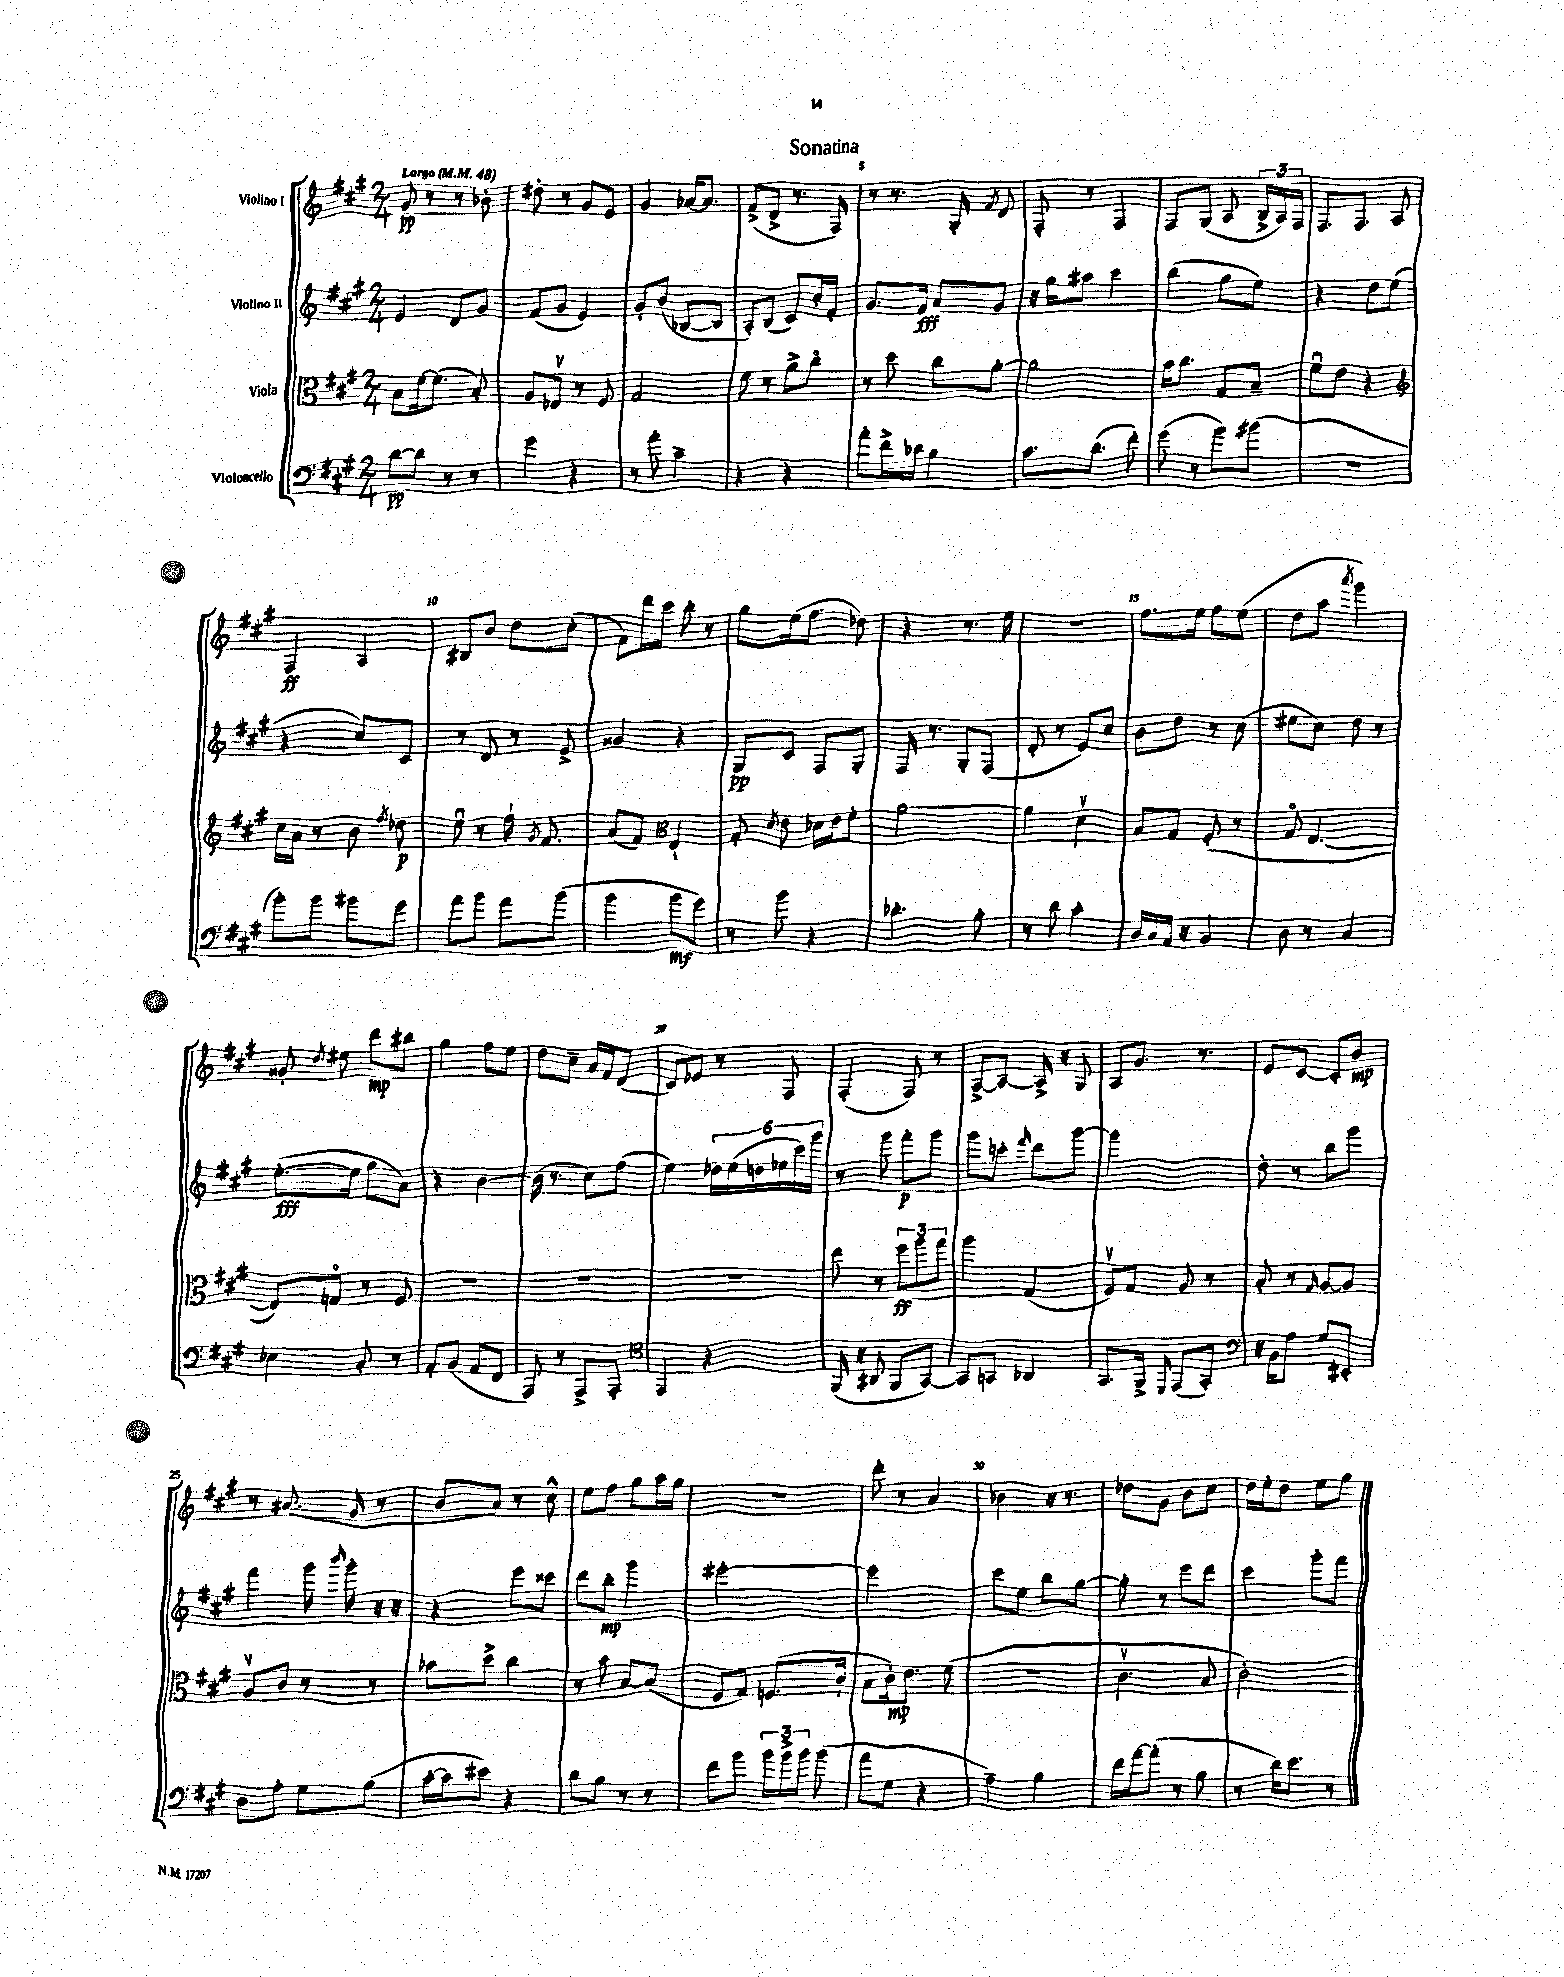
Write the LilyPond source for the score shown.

\header { title = "Sonatina" }
<<
\new StaffGroup <<
\new Staff = "s0" \with { instrumentName = "Violino I" } {
    \clef treble \key a \major \numericTimeSignature \time 2/4 \tempo "Largo" 4 = 48
    \autoBeamOff gis'8\pp r8 r8 bes'8-. |
    dis''8-. r8 gis'8[ e'8] |
    gis'4 aes'16[~ aes'8.] |
    fis'8[->( d'8]-> r8. fis16) |
    r8 r8. gis16-. \acciaccatura { fis'8 } d'8 |
    fis8-. r8 fis4 |
    fis8[ gis8]( a8 \tuplet 3/2 { b16[-> a16) fis16] } |
    fis8.[ fis8.] a8 |
    fis4\ff a4 |
    bis8[ b'8] d''8[ cis''8]-.( |
    fis'8[) d'''16 cis'''16] b''8-. r8 |
    gis''8[ e''16( fis''8.] des''8) |
    r4 r8. e''16 |
    r2 |
    fis''8.[ e''16] fis''8[ e''8]( |
    d''8[ a''8] \acciaccatura { a'''8 } gis'''4) |
    gisis'8-. \acciaccatura { d''8 } eis''8 d'''8[\mp bis''8] |
    gis''4 fis''8[ e''8] |
    d''8[ cis''8]-- a'16[ fis'16 d'8]( |
    cis'8[) ees'8] r8 fis8 |
    fis4-.( fis8) r8 |
    a8[~-> a8]~ a16-> r16 gis8 |
    a8[ gis'8.] r8. |
    e'8[ cis'8]~ cis'8[-. b'8]\mp |
    r8 ais'8.( gis'16 r8 |
    b'8[ a'8]) r8 cis''8-^ |
    e''8[ fis''8] gis''8[ a''16 gis''16] |
    R2 |
    d'''8-. r8 a'4 |
    bes'4 r16 r8. |
    des''8[ gis'8] b'8[ cis''8] |
    d''16[ e''16-. d''8] e''8[ gis''8] \bar "|." |
}
\new Staff = "s1" \with { instrumentName = "Violino II" } {
    \clef treble \key a \major \numericTimeSignature \time 2/4
    \autoBeamOff e'4 d'8[ gis'8] |
    fis'8[( gis'8] e'4) |
    gis'8[-. b'8]( bes8[~ bes8] |
    a8[-.) b8]( cis'8[) cis''16-. fis'16]-. |
    gis'8.[ fis'16]\fff a'8[ gis'8] |
    r16 gis''16[ ais''8] cis'''4 |
    b''4( gis''8[ e''8]) |
    r4 d''8[ e''8]( |
    r4 cis''8[) cis'8] |
    r8 d'8 r8 e'8-> |
    gisis'4 r4 |
    gis8[\pp cis'8] fis8[ gis8]-. |
    fis16 r8. gis8[-. fis8]( |
    d'8-. r8 e'8[) cis''8] |
    b'8[ d''8] r8 cis''8( |
    eis''8[ cis''8]) d''8 r8 |
    e''8.[~-.\fff( e''16] gis''8[ a'8]) |
    r4 b'4~ |
    b'16( r8. cis''8[) fis''8]( |
    e''4) \tuplet 6/4 { des''16[ e''16( d''16 ees''16 cis'''16) gis'''16] } |
    r8 gis'''8 fis'''8[-.\p gis'''8] |
    gis'''8[ c'''8]-. \grace { fis'''16 } d'''8[ gis'''8]~ |
    gis'''2 |
    d''8-. r8 b''8[ gis'''8] |
    fis'''4 gis'''16 \grace { b'''16 } gis'''16-. r16 r16 |
    r4 e'''8[ cisis'''8] |
    d'''8[ b''8]-.\mp gis'''4 |
    eis'''2~-. |
    eis'''2 |
    cis'''8[ e''8] b''8[ gis''8]~ |
    gis''8-. r8 e'''8[ d'''8] |
    cis'''4 gis'''8[-. fis'''8] \bar "|." |
}
\new Staff = "s2" \with { instrumentName = "Viola" } {
    \clef alto \key a \major \numericTimeSignature \time 2/4
    \autoBeamOff b8[ fis'16~ fis'8.]( b8-.) |
    a8[ ees8]\upbow r8 fis8 |
    gis2 |
    fis'8 r8 a'8[-> cis''8]\flageolet |
    r8 d''8 cis''8[ a'8]~-. |
    a'2 |
    b'16[ cis''8.] gis8[ b8]-- |
    fis'8[\downbow e'8] r4 |
    \clef treble cis''16[ a'16] r8 b'8 \acciaccatura { fis''8 } des''8\p |
    e''8\downbow r8 fis''16-! \acciaccatura { gis'8 } fis'8. |
    a'8[( fis'8]) \clef alto e4-! |
    gis8-. \acciaccatura { d'8 } e'8 des'16[ e'16 fis'8]-. |
    a'2~ |
    a'4 d'4\upbow |
    b8[ gis8] fis8-.( r8 |
    gis8\flageolet e4.~ |
    e8[) g8]\flageolet r8 fis8 |
    R2 |
    R2 |
    R2 |
    e''8 r8 \tuplet 3/2 { fis''8[\ff a''8 gis''8] } |
    a''4 gis4( |
    fis8[\upbow) gis8] a8 r8 |
    b8-. r8 \grace { gis16 } a8[~ a8] |
    a8[\upbow cis'8] r8 r8 |
    bes'8[ d''8]-> cis''4 |
    r8 b'8 b8[~ b8]( |
    fis8[ gis8]) f8.[( cis'16]-! |
    b8[ cis'16-.\mp) e'8.] fis'8( |
    r2 |
    cis'4.\upbow b8 |
    cis'2-.) \bar "|." |
}
\new Staff = "s3" \with { instrumentName = "Violoncello" } {
    \clef bass \key a \major \numericTimeSignature \time 2/4
    \autoBeamOff d'8[~\pp d'8] r8 r8 |
    gis'4 r4 |
    r8 a'8-. cis'4-- |
    r4 r4 |
    a'8[-. fis'16-> des'16] b4 |
    cis'8.[ d'8.]( fis'8-.) |
    gis'8( r8 b'8[) bis'8]( |
    R2 |
    b'8[-.) b'8] bis'8[ gis'8] |
    a'8[ b'8] a'8[ b'8]( |
    b'4 b'8[\mf gis'8]) |
    r8 b'8 r4 |
    des'4.-. b8-. |
    r8 d'8 cis'4-. |
    d16[ cis16 a,16] r16 b,4 |
    d8 r8 cis4 |
    ees4 cis8-. r8 |
    a,8[-. b,8]( a,8[ fis,8] |
    a,,8) r8 a,,8[-> a,,8]-. |
    \clef tenor e,4 r4 |
    fis,16( r16 ais,8 fis,8[ gis,8]~) |
    gis,8[ g,8] aes,4 |
    gis,8.[ fis,16]-> \grace { d,16 } e,8[( gis,8]-.) |
    \clef bass r16 b,16[ a8] gis8[ eis,8]-. |
    d8[ a8]-. gis8[ b8]( |
    cis'16[~-. cis'16 eis'8]) r4 |
    d'8[ b8] r8 r8 |
    fis'8[ b'8] \tuplet 3/2 { b'16[ b'16-> b'16] } b'8( |
    a'8[ gis8] r4 |
    a4--) b4 |
    fis'16[ a'16~ a'8]-.( r8 b8 |
    r8 d'16[) e'8.] r8 \bar "|." |
}
>>
>>
\layout { \context { \Score \override BarNumber.break-visibility = ##(#f #t #t) barNumberVisibility = #(every-nth-bar-number-visible 5) } }
